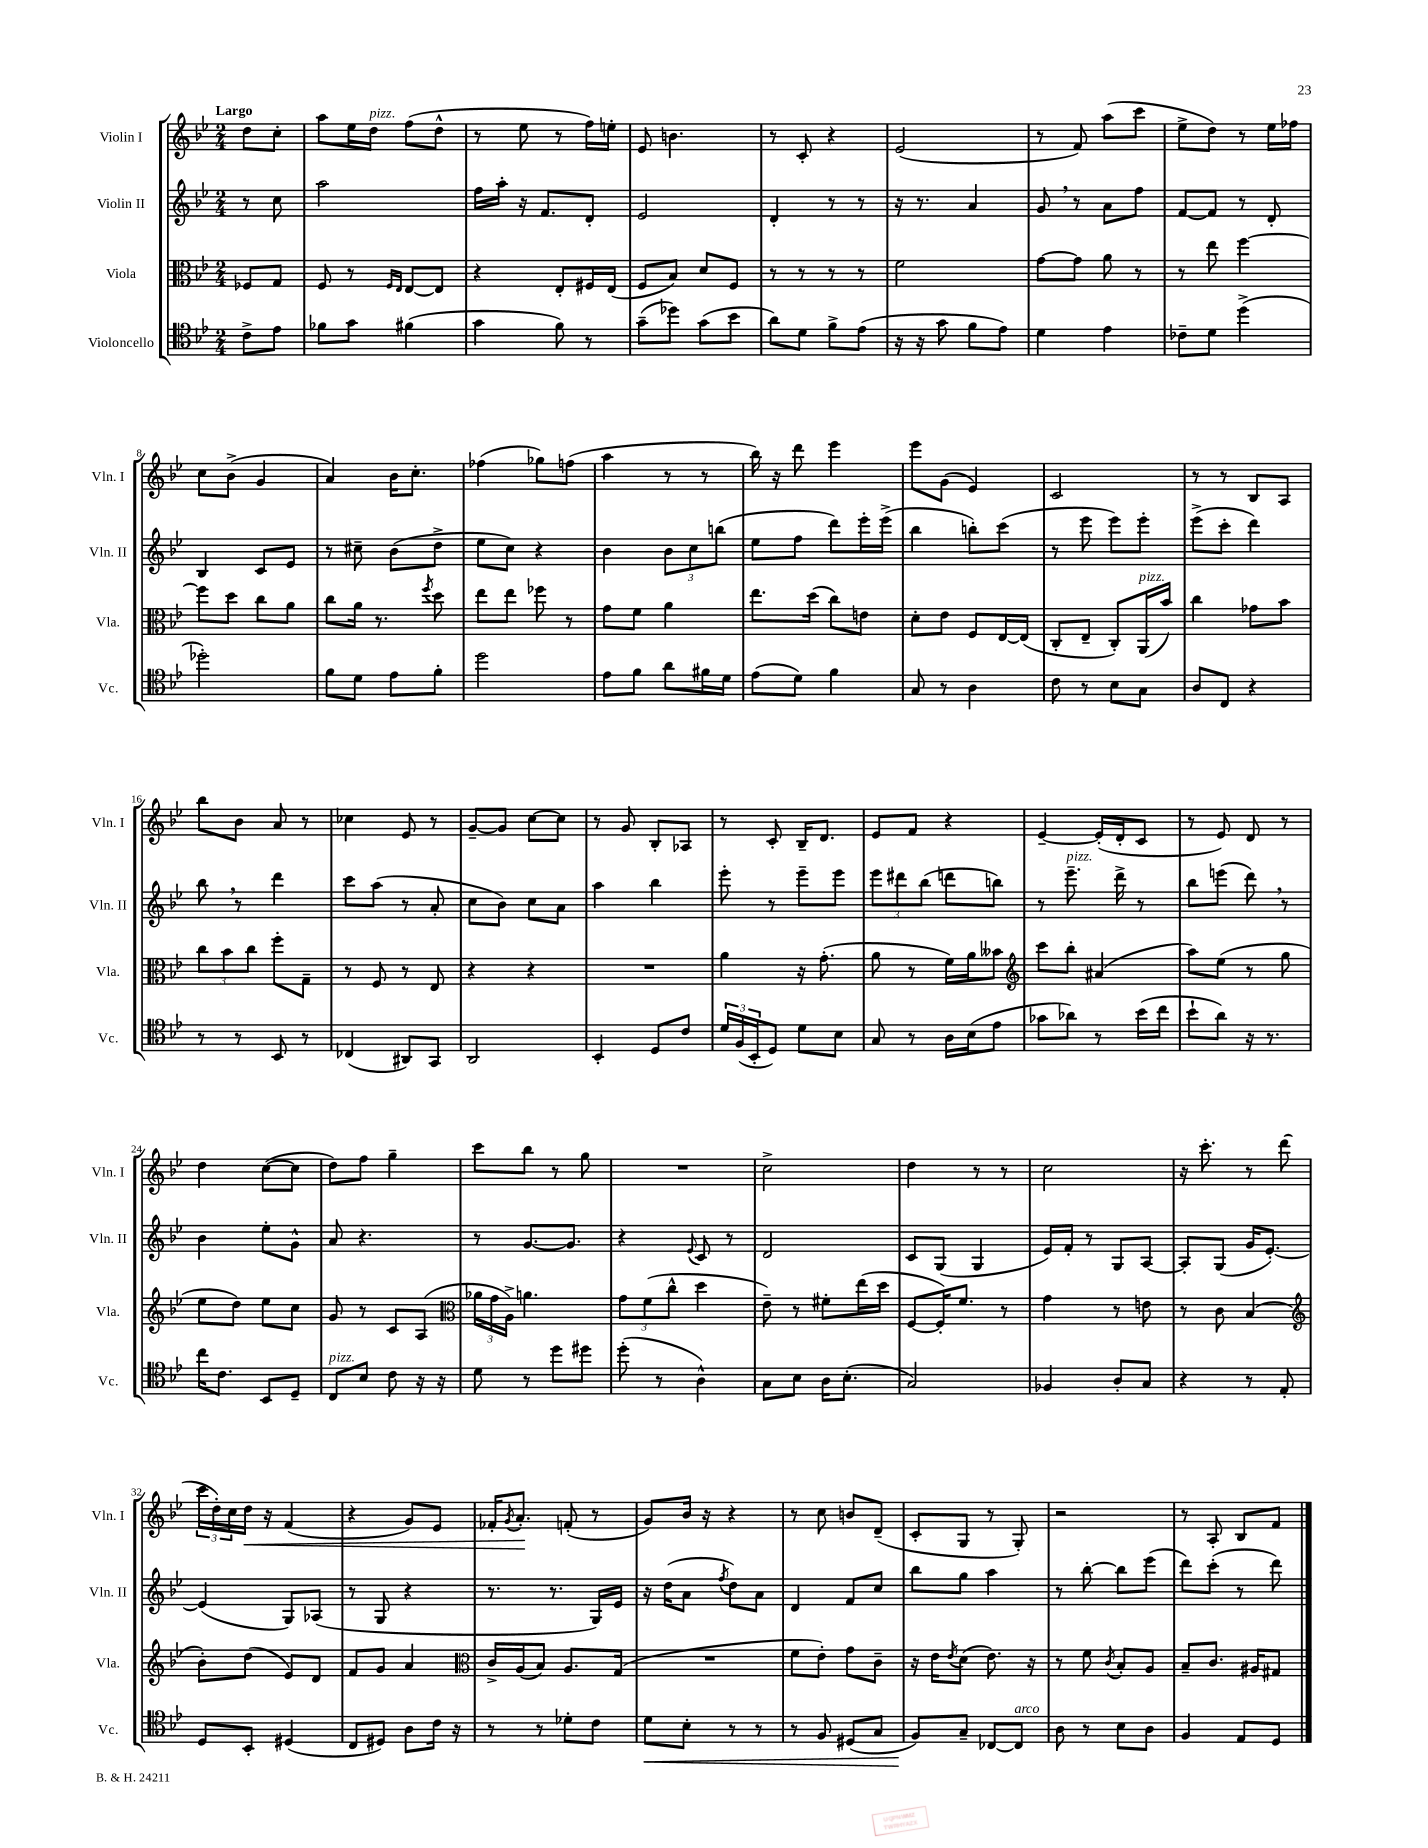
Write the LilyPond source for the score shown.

<<
\new StaffGroup <<
\new Staff = "s0" \with { instrumentName = "Violin I" shortInstrumentName = "Vln. I" } {
    \clef treble \key bes \major \numericTimeSignature \time 2/4 \partial 4 \tempo "Largo"
    d''8 c''8-. |
    a''8 ees''16 d''16^\markup { \italic "pizz." } f''8( d''8-^ |
    r8 ees''8 r8 f''16) e''16-. |
    ees'8 b'4. |
    r8 c'8-. r4 |
    ees'2( |
    r8 f'8) a''8( c'''8 |
    ees''8-> d''8) r8 ees''16 fes''16 |
    c''8 bes'8->( g'4 |
    a'4) bes'16 c''8.-. |
    fes''4( ges''8) f''8( |
    a''4 r8 r8 |
    bes''16) r16 d'''8 ees'''4 |
    ees'''8 g'8( ees'4) |
    c'2 |
    r8 r8 bes8 a8 |
    bes''8 bes'8 a'8 r8 |
    ces''4 ees'8 r8 |
    g'8~-- g'8 c''8~ c''8 |
    r8 g'8 bes8-. aes8 |
    r8 c'8-. bes16-- d'8. |
    ees'8 f'8 r4 |
    ees'4~-- ees'16-.( d'16-. c'8 |
    r8 ees'8) d'8 r8 |
    d''4 c''8~( c''8 |
    d''8) f''8 g''4-- |
    c'''8 bes''8 r8 g''8 |
    R2 |
    c''2-> |
    d''4 r8 r8 |
    c''2 |
    r16 c'''8.-. r8 d'''8( |
    \tuplet 3/2 { c'''16 d''16-.) c''16 } d''16\< r16 f'4( |
    r4 g'8) ees'8 |
    fes'16-. \acciaccatura { g'8 } a'8.-.\! f'8-.( r8 |
    g'8) bes'16 r16 r4 |
    r8 c''8 b'8 d'8--( |
    c'8-. g8 r8 g8-.) |
    r2 |
    r8 a8-. bes8 f'8 \bar "|." |
}
\new Staff = "s1" \with { instrumentName = "Violin II" shortInstrumentName = "Vln. II" } {
    \clef treble \key bes \major \numericTimeSignature \time 2/4 \partial 4
    r8 c''8 |
    a''2 |
    f''16 a''16-. r16 f'8. d'8-. |
    ees'2 |
    d'4-. r8 r8 |
    r16 r8. a'4 |
    g'8 \breathe r8 a'8 f''8 |
    f'8~ f'8 r8 d'8-. |
    bes4 c'8 ees'8 |
    r8 cis''8-- bes'8( d''8-> |
    ees''8 c''8) r4 |
    bes'4 \tuplet 3/2 { bes'8 c''8 b''8( } |
    ees''8 f''8 d'''8) ees'''16-. ees'''16->( |
    bes''4 b''8-.) c'''8( |
    r8 ees'''8 ees'''8) ees'''8-. |
    ees'''8->( c'''8-. d'''4) |
    bes''8 \breathe r8 d'''4 |
    c'''8 a''8( r8 a'8-. |
    c''8 bes'8) c''8 a'8 |
    a''4 bes''4 |
    ees'''8-. r8 ees'''8-- ees'''8 |
    \tuplet 3/2 { ees'''8 dis'''8 bes''8( } d'''8 b''8) |
    r8 ees'''8.--^\markup { \italic "pizz." } d'''16-> r8 |
    bes''8 e'''8( d'''8) \breathe r8 |
    bes'4 ees''8-. g'8-^ |
    a'8 r4. |
    r8 g'8.~ g'8. |
    r4 \appoggiatura { ees'8 } c'8 r8 |
    d'2 |
    c'8 g8( g4 |
    ees'16) f'16-. r8 g8 a8~ |
    a8-. g8( g'16 ees'8.~-.) |
    ees'4( g8) aes8( |
    r8 g8 r4 |
    r8. r8. g16) ees'16 |
    r16 d''16( a'8 \acciaccatura { f''8 } d''8) a'8 |
    d'4 f'8 c''8 |
    bes''8 g''8 a''4 |
    r8 bes''8~-. bes''8 ees'''8( |
    d'''8) c'''8-.( r8 d'''8) \bar "|." |
}
\new Staff = "s2" \with { instrumentName = "Viola" shortInstrumentName = "Vla." } {
    \clef alto \key bes \major \numericTimeSignature \time 2/4 \partial 4
    fes8 g8 |
    f8 r8 \grace { f16 ees16 } ees8~ ees8 |
    r4 ees8-. fis16 ees16( |
    f8 bes8) d'8 f8 |
    r8 r8 r8 r8 |
    f'2 |
    g'8~ g'8 a'8 r8 |
    r8 ees''8 f''4~ |
    f''8 d''8 c''8 a'8 |
    c''8 a'16 r8. \acciaccatura { f''8 } d''8 |
    ees''8 ees''8 fes''8 r8 |
    g'8 f'8 a'4 |
    ees''8. d''16( c''8) e'8 |
    d'8-. ees'8 f8 ees16~ ees16( |
    c8-. ees8-- c8-.) a,16^\markup { \italic "pizz." }( bes'16) |
    c''4 ges'8 bes'8 |
    \tuplet 3/2 { c''8 bes'8 c''8 } f''8-. g8-- |
    r8 f8 r8 ees8 |
    r4 r4 |
    R2 |
    a'4 r16 g'8.-.( |
    a'8 r8 f'16) a'16 beses'8 |
    \clef treble c'''8 bes''8-. ais'4( |
    a''8) ees''8( r8 g''8 |
    ees''8 d''8) ees''8 c''8 |
    g'8 r8 c'8 a8( |
    \clef alto \tuplet 3/2 { aes'16 g'16 a16->) } a'4. |
    \tuplet 3/2 { g'8 f'8( c''8-^ } d''4 |
    ees'8--) r8 fis'8-. ees''16( d''16 |
    f8~ f16-.) f'8. r8 |
    g'4 r8 e'8 |
    r8 c'8 bes4( |
    \clef treble bes'8-.) d''8( ees'8) d'8 |
    f'8 g'8 a'4 |
    \clef alto c'16-> a16( bes8) a8. g16( |
    R2 |
    f'8 ees'8-.) g'8 c'8-- |
    r16 ees'16 \acciaccatura { ees'8 } d'8( ees'8.) r16 |
    r8 f'8 \acciaccatura { c'8 } bes8-. a8 |
    bes8-- c'8. ais16 gis8 \bar "|." |
}
\new Staff = "s3" \with { instrumentName = "Violoncello" shortInstrumentName = "Vc." } {
    \clef tenor \key bes \major \numericTimeSignature \time 2/4 \partial 4
    c'8-> ees'8 |
    fes'8 g'8 fis'4( |
    g'4 f'8) r8 |
    g'8--( des''8) g'8( bes'8 |
    a'8) d'8 f'8-> ees'8( |
    r16 r16 g'8 f'8 ees'8) |
    d'4 ees'4 |
    ces'8-- d'8 d''4->( |
    des''2-.) |
    f'8 d'8 ees'8 f'8-. |
    d''2 |
    ees'8 f'8 a'8 fis'16 d'16 |
    ees'8( d'8) f'4 |
    g8 r8 a4 |
    c'8 r8 bes8 g8 |
    a8 c8 r4 |
    r8 r8 bes,8 r8 |
    ces4( ais,8) g,8 |
    a,2 |
    bes,4-. d8 c'8 |
    \tuplet 3/2 { d'16 f16( bes,16-. } d8) d'8 bes8 |
    g8 r8 a16 bes16( ees'8 |
    ges'8 aes'8) r8 bes'16( c''16 |
    bes'8-! a'8) r16 r8. |
    c''16 c'8. bes,8 d8-- |
    c8^\markup { \italic "pizz." } bes8 c'8 r16 r16 |
    d'8 r8 d''8 dis''8 |
    d''8-.( r8 a4-^) |
    g8 bes8 a16 bes8.-.( |
    g2) |
    fes4 a8-. g8 |
    r4 r8 ees8-. |
    d8 bes,8-. dis4( |
    c8 dis8) a8 c'16 r16 |
    r8 r8 des'8-. c'8 |
    d'8\< bes8-. r8 r8 |
    r8 f8 dis8( g8 |
    f8\!) g8-- ces8~ ces8^\markup { \italic "arco" } |
    a8 r8 bes8 a8 |
    f4 ees8 d8 \bar "|." |
}
>>
>>
